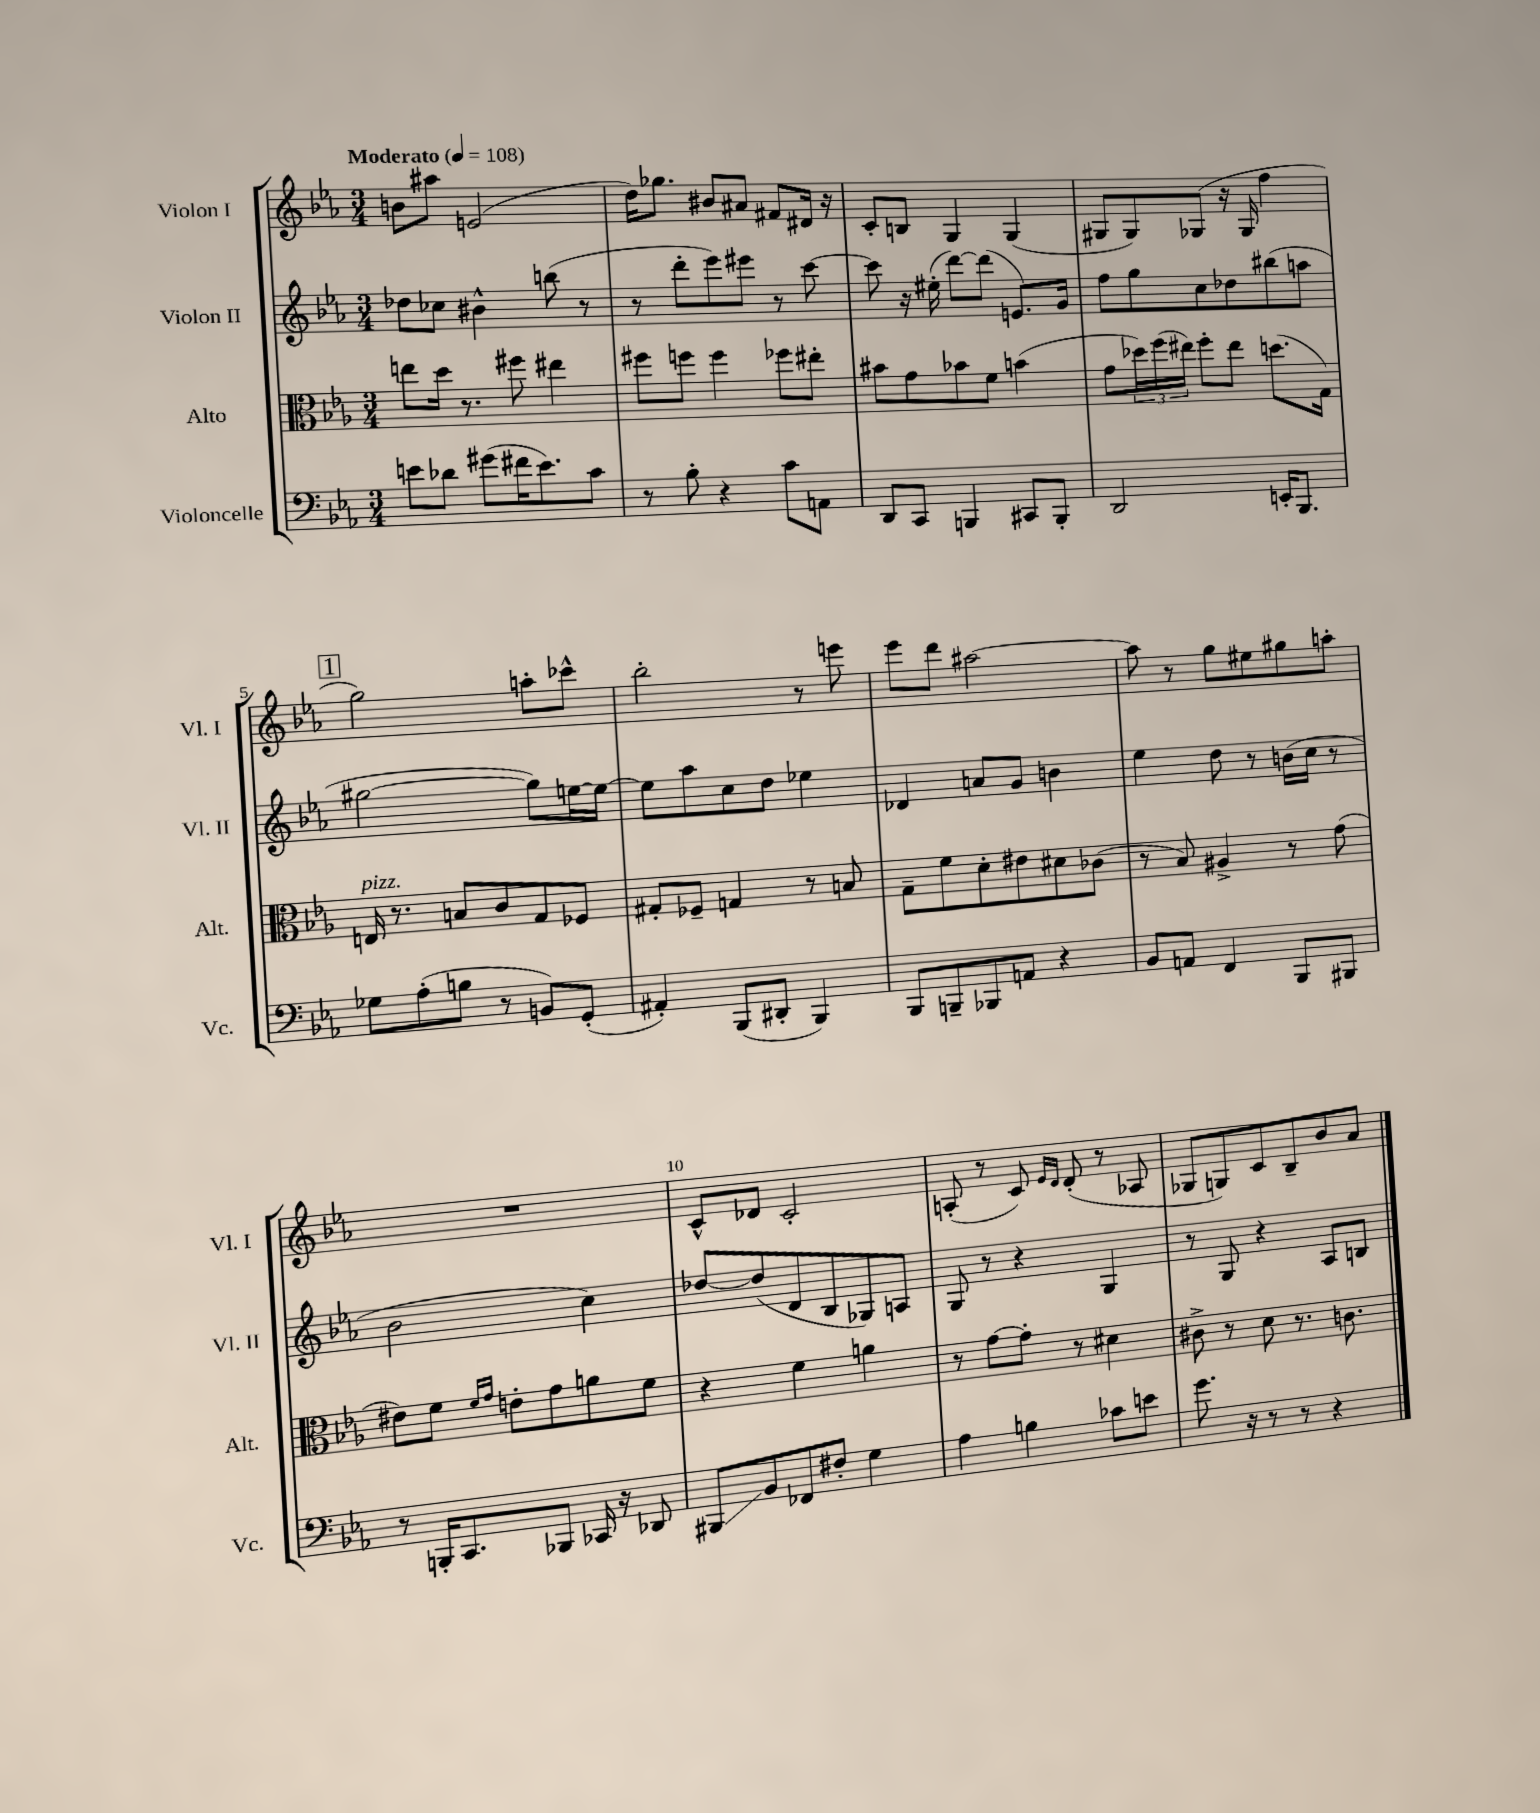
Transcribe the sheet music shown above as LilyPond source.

<<
\new StaffGroup <<
\new Staff = "s0" \with { instrumentName = "Violon I" shortInstrumentName = "Vl. I" } {
    \clef treble \key ees \major \numericTimeSignature \time 3/4 \tempo "Moderato" 4 = 108
    b'8 ais''8 e'2( |
    d''16) ges''8. bis'8 ais'8 fis'8 dis'16 r16 |
    c'8-. b8 g4 g4( |
    gis8 gis8) ges8( r16 ges16 f''4 |
    \mark \markup { \box "1" } g''2) a''8-. ces'''8-^ |
    bes''2-. r8 e'''8 |
    ees'''8 d'''8 ais''2~ |
    ais''8 r8 g''8 eis''8 gis''8 a''8-. |
    R2. |
    c'8-^ des'8 c'2-. |
    a8-.( r8 c'8) \grace { ees'16 d'16 } d'8-.( r8 aes8 |
    ges8 g8) c'8 bes8-- bes'8 aes'8 \bar "|." |
}
\new Staff = "s1" \with { instrumentName = "Violon II" shortInstrumentName = "Vl. II" } {
    \clef treble \key ees \major \numericTimeSignature \time 3/4
    des''8 ces''8 bis'4-^ b''8( r8 |
    r8 d'''8-. ees'''8) eis'''8 r8 c'''8~ |
    c'''8 r16 eis''16-.( d'''8~) d'''8( e'8.) g'16 |
    f''8 g''8 c''8 des''8 bis''8( a''8 |
    \mark \markup { \box "1" } gis''2~ gis''8) e''16~ e''16~ |
    e''8 aes''8 c''8 d''8 ees''4 |
    des'4 a'8 g'8 b'4 |
    ees''4 d''8 r8 b'16( c''16 r8 |
    bes'2 c''4) |
    des''8~ des''8( d'8 bes8 ges8) a8 |
    g8 r8 r4 g4 |
    r8 g8 r4 aes8 b8 \bar "|." |
}
\new Staff = "s2" \with { instrumentName = "Alto" shortInstrumentName = "Alt." } {
    \clef alto \key ees \major \numericTimeSignature \time 3/4
    e''8 d''16 r8. fis''8 eis''4 |
    fis''8 f''8 f''4 fes''8 eis''8-. |
    bis'8 g'8 bes'8 f'8 b'4( |
    g'8 \tuplet 3/2 { des''16) f''16( eis''16) } f''8-. eis''8 d''8.( g16) |
    \mark \markup { \box "1" } e16^\markup { \italic "pizz." } r8. b8 c'8 g8 fes8 |
    gis8-. fes8-- g4 r8 b8 |
    g8-- f'8 d'8-. eis'8 dis'8 ces'8( |
    r8 bes8) ais4-> r8 g'8( |
    eis'8) f'8 \grace { f'16 g'16 } e'8-. g'8 a'8 f'8 |
    r4 f'4 a'4 |
    r8 g'8~ g'8-. r8 dis'4 |
    cis'8-> r8 d'8 r8. c'8. \bar "|." |
}
\new Staff = "s3" \with { instrumentName = "Violoncelle" shortInstrumentName = "Vc." } {
    \clef bass \key ees \major \numericTimeSignature \time 3/4
    e'8 des'8 gis'8( fis'16 e'8.) c'8 |
    r8 bes8-. r4 c'8 a,8 |
    d,8 c,8 b,,4 cis,8 b,,8-. |
    d,2 e,16-. bes,,8. |
    \mark \markup { \box "1" } ges8 aes8-.( b8 r8 b,8) g,8-.( |
    ais,4-.) bes,,8( dis,8-. bes,,4) |
    bes,,8 b,,8-- bes,,8 a,8 r4 |
    bes,8 a,8 f,4 bes,,8 bis,,8 |
    r8 b,,16-. c,8. bes,,8 ces,16 r16 des,8 |
    bis,,8\glissando bes,8 fes,8 fis8-. g4 |
    aes4 b4 ces'8 e'8 |
    g'8. r16 r8 r8 r4 \bar "|." |
}
>>
>>
\layout { \context { \Score \override BarNumber.break-visibility = ##(#f #t #t) barNumberVisibility = #(every-nth-bar-number-visible 5) } }
